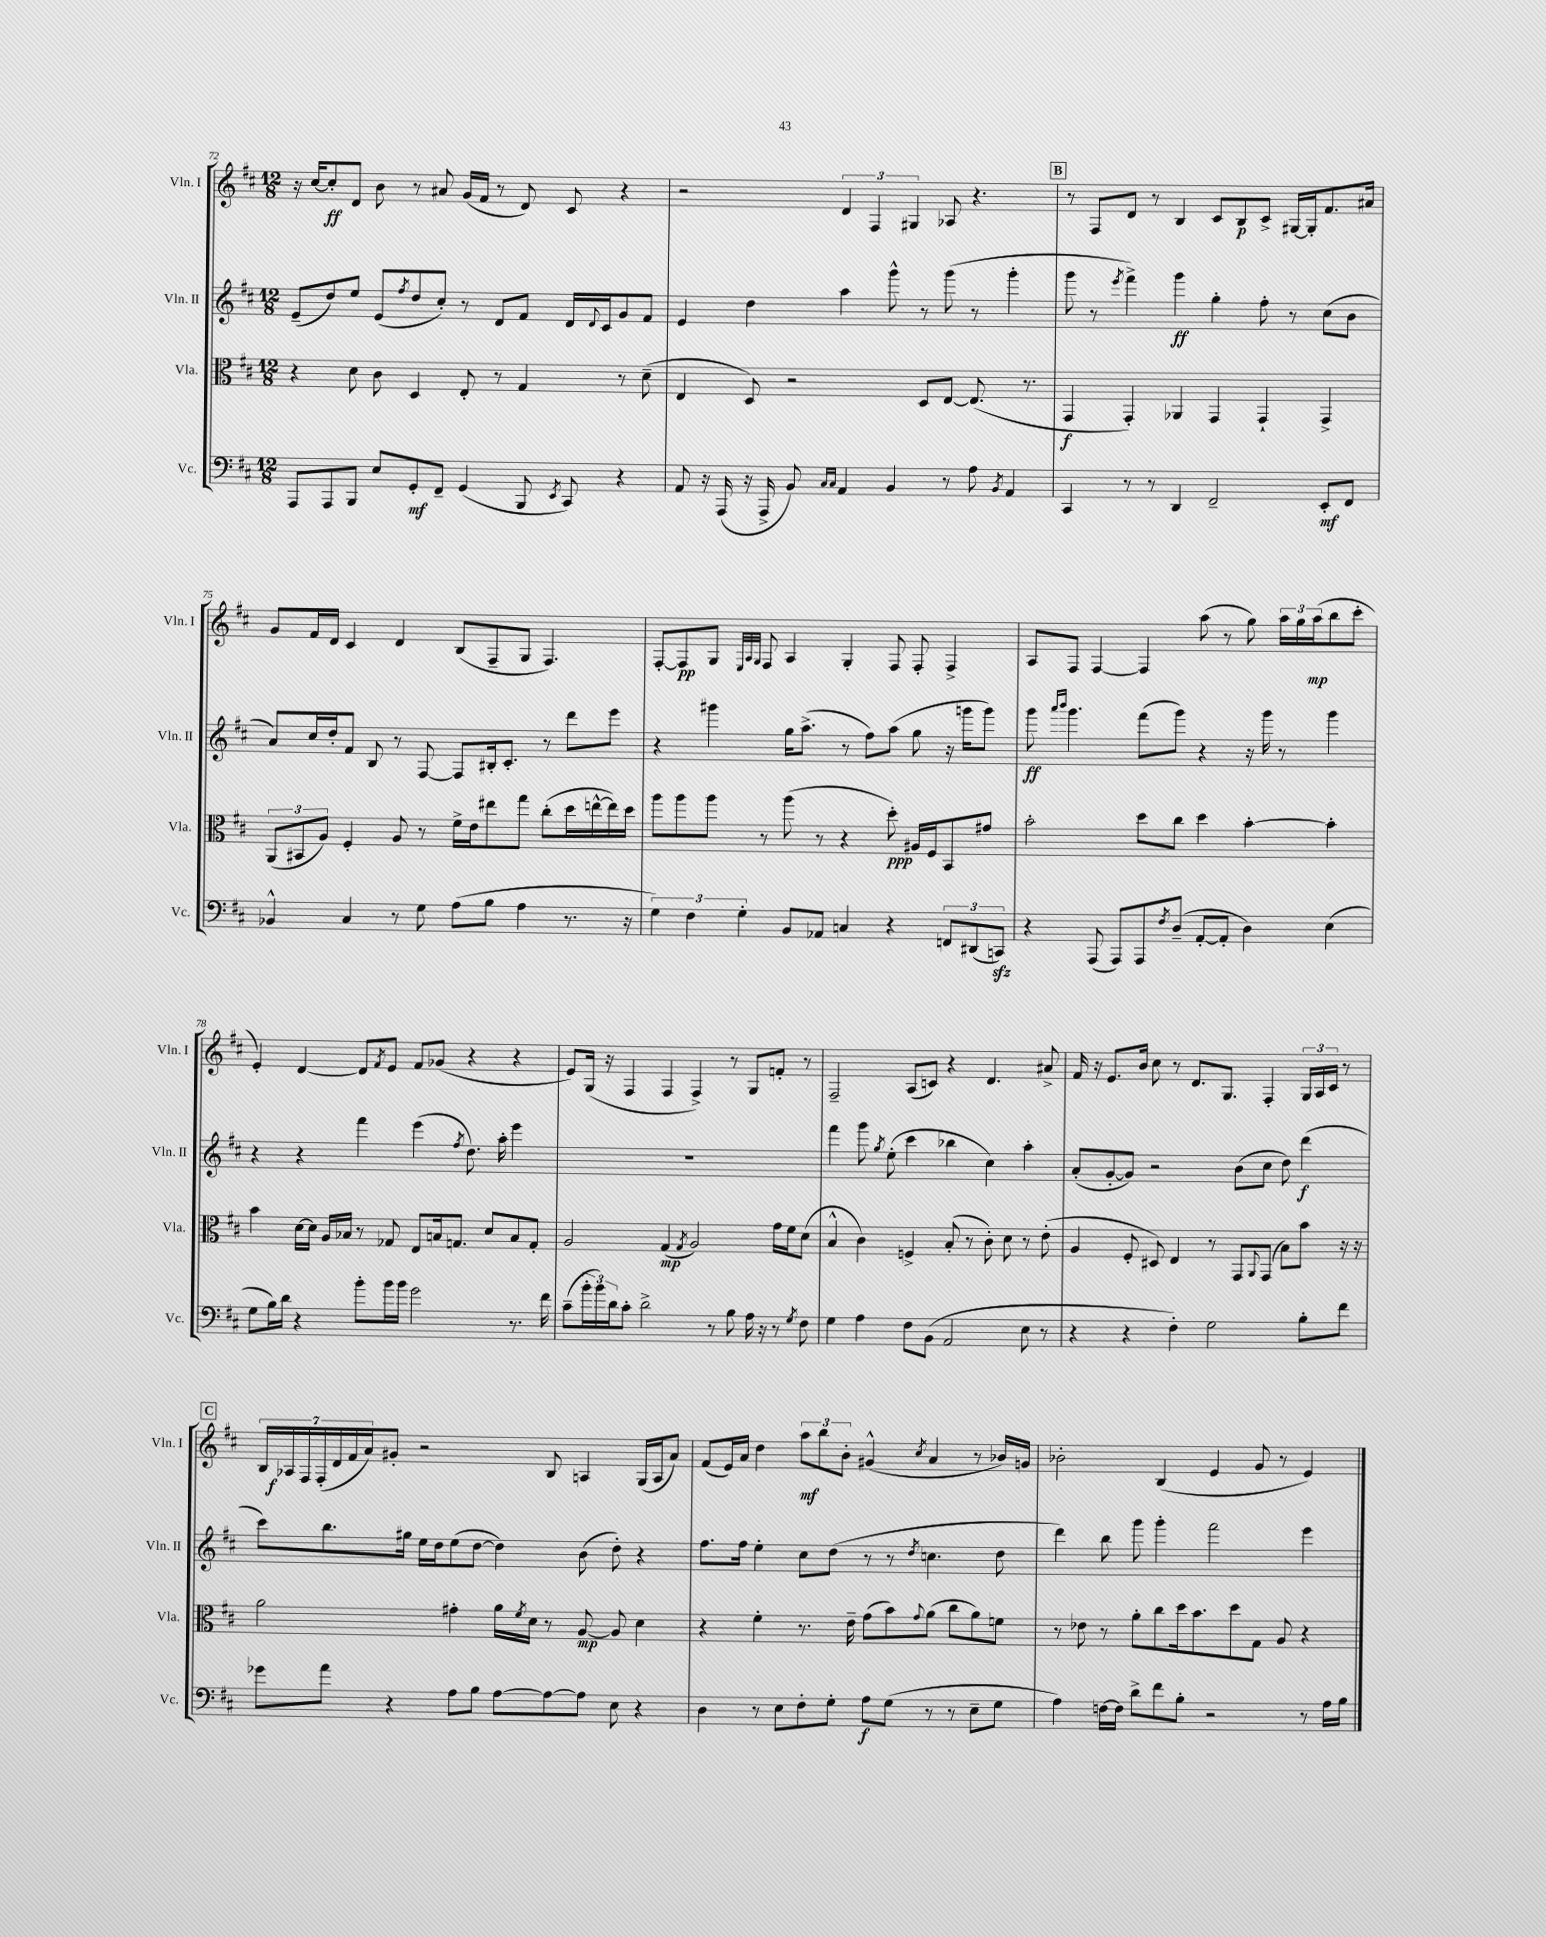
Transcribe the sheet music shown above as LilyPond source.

<<
\new StaffGroup <<
\new Staff = "s0" \with { instrumentName = "Vln. I" shortInstrumentName = "Vln. I" } {
    \clef treble \key d \major \numericTimeSignature \time 12/8
    r16 cis''16~ cis''8-.\ff d'8 b'8 r8 ais'8 g'16( fis'16 r8 d'8) cis'8 r4 |
    r2 \tuplet 3/2 { d'4 fis4 gis4 } aes8 r4. |
    \mark \markup { \box "B" } r8 fis8 d'8 r8 b4 cis'8 b8\p cis'8-> gis16~ gis16-. fis'8. ais'16 |
    g'8 fis'16 d'16 cis'4 d'4 b8( fis8-- g8 fis4.) |
    fis8~-. fis8\pp g8 \grace { e32 a32 g32 } fis8 a4 g4-. fis8 fis8-. fis4-> |
    a8 fis8 fis4~ fis4 a''8( r8 g''8) \tuplet 3/2 { a''16 g''16 a''16\mp( } b''8 cis'''8-. |
    e'4-.) d'4~ d'8 \acciaccatura { fis'8 } e'8 fis'8 ges'8( r4 r4 |
    e'8) g16( r16 fis4 fis4 fis4->) r8 g8 f'8-. r8 |
    fis2-- a8( c'8) r4 d'4. ais'8-> |
    fis'16 r16 e'8. b'16 cis''8 r8 d'8. g8. fis4-. \tuplet 3/2 { g16 a16 cis'16 } r8 |
    \mark \markup { \box "C" } \tuplet 7/4 { b16 aes16\f fis16 fis16-.( d'16 fis'16 a'16) } gis'8-. r2 b8 a4 g16( a16 a'8) |
    fis'8( e'16) a'16 d''4 \tuplet 3/2 { a''8\mf b''8 b'8-. } gis'4-^( \acciaccatura { cis''8 } a'4 r8 bes'16) g'16 |
    bes'2-. b4( e'4 g'8 r8 e'4) \bar "|." |
}
\new Staff = "s1" \with { instrumentName = "Vln. II" shortInstrumentName = "Vln. II" } {
    \clef treble \key d \major \numericTimeSignature \time 12/8
    e'8--( d''8) e''8 e'8( \acciaccatura { fis''8 } d''8 cis''8-.) r8 d'8 fis'8 d'16 \appoggiatura { d'8 } cis'16 g'8 fis'8 |
    e'4 d''4 a''4 g'''8-^ r8 g'''8( r8 g'''4-. |
    \mark \markup { \box "B" } g'''8 r8 \acciaccatura { e'''8 } fis'''4->) g'''4\ff g''4-. fis''8-. r8 cis''8( b'8 |
    a'8) cis''16 d''16-. fis'8 b8 r8 fis8~ fis8 bis16-. cis'8.-. r8 d'''8 e'''8 |
    r4 gis'''4 g''16 a''8.->( r8 fis''8) a''8( g''8 r16 g'''16 g'''8) |
    g'''8\ff \grace { a'''16 b'''16 } g'''4. fis'''8( g'''8) r4 r16 g'''16 r8 g'''4 |
    r4 r4 fis'''4 e'''4( \acciaccatura { fis''8 } d''8.) a''16-. e'''4 |
    R1. |
    fis'''4 g'''8 \acciaccatura { g''8 } e''8-.( cis'''4 bes''4 cis''4) a''4-. |
    a'8-.( g'8~-. g'8) r2 b'8( cis''8 d''8) d'''4\f( |
    \mark \markup { \box "C" } cis'''8) b''8. gis''16 e''16 d''16 e''8( d''8~ d''4) b'8( d''8-.) r4 |
    fis''8. fis''16 e''4-. cis''8 d''8( r8 r8 \acciaccatura { d''8 } c''4. d''8 |
    d'''4) b''8 g'''8 g'''4-. fis'''2 e'''4 \bar "|." |
}
\new Staff = "s2" \with { instrumentName = "Vla." shortInstrumentName = "Vla." } {
    \clef alto \key d \major \numericTimeSignature \time 12/8
    r4 d'8 cis'8 d4 e8-. r8 g4 r8 d'8--( |
    e4 d8) r2 d8 e8~ e8.( r8. |
    \mark \markup { \box "B" } g,4\f g,4-.) aes,4 g,4 g,4-! g,4-> |
    \tuplet 3/2 { a,8( bis,8 a8) } fis4-. a8 r8 fis'16-> e'16 eis''8 g''8 cis''8-.( d''16 e''16~-^ e''16) d''16 |
    a''8 a''8 a''8 r8 a''8( r8 r4 d''8-.\ppp) ais16 fis16 b,8 gis'8 |
    b'2-. d''8 cis''8 d''4 b'4~-. b'4-. |
    b'4 d'16~ d'16 a16 bes16 r8 ges8 e8 b16 g8. d'8 b8 g8-. |
    a2 g4\mp( \acciaccatura { g8 } a2) g'16 fis'16 d'8( |
    b4-^ cis'4) f4-> b8-.( r8 cis'8-.) d'8 r8 e'8-.( |
    a4 fis8-. dis8) e4 r8 g,8 \appoggiatura { a,8 } g,8( b8) b'8 r16 r16 |
    \mark \markup { \box "C" } a'2 gis'4-. a'16 \acciaccatura { fis'8 } d'16 r8 a8~\mp a8 d'4 |
    r4 fis'4-. r8. e'16-- g'8( b'8) \appoggiatura { g'8 } a'8( cis''8 a'8) f'8 |
    r8 ees'8 r8 a'8-. cis''8 d''16 b'8. d''8 g8 a8 r4 \bar "|." |
}
\new Staff = "s3" \with { instrumentName = "Vc." shortInstrumentName = "Vc." } {
    \clef bass \key d \major \numericTimeSignature \time 12/8
    a,,8 a,,8 b,,8 e8 g,8-.\mf fis,8-- g,4( b,,8 \acciaccatura { e,8 } cis,8) r4 |
    a,8 r16 a,,16( r16 a,,16-> b,8) \grace { cis16 cis16 } a,4 b,4 r8 a8 \acciaccatura { b,8 } a,4 |
    \mark \markup { \box "B" } cis,4 r8 r8 d,4 fis,2-- e,8-.\mf fis,8 |
    bes,4-^ cis4 r8 g8 a8( b8 a4 r8. r16 |
    \tuplet 3/2 { g4) fis4 g4-. } b,8 aes,8 c4 r4 \tuplet 3/2 { f,8 dis,8( c,8\sfz) } |
    r4 a,,8( a,,8) a,,8 \acciaccatura { fis8 } d8--( a,8~-. a,8-. d4) e4( |
    g8 b16) d'16 r4 b'8-. b'16 b'16 g'2 r8. fis'16 |
    cis'8--( \tuplet 3/2 { b'16-. b'16) d'16 } cis'8-. d'2-> r8 b8 a16 r16 r8 \acciaccatura { g8 } fis8 |
    g4 a4 fis8 b,8( a,2 e8 r8 |
    r4 r4 fis4-.) g2 b8-. fis'8 |
    \mark \markup { \box "C" } ges'8 a'8 r4 a8 b8 a8~ a8~ a8 e8 r4 |
    d4 r8 e8 fis8-. g8-. a8\f g8( r8 r8 e8-- g8 |
    a4) f16~ f16 d'8-> fis'8 b8-. r2 r8 a16 b16 \bar "|." |
}
>>
>>
\layout { \context { \Score currentBarNumber = #72 } }
